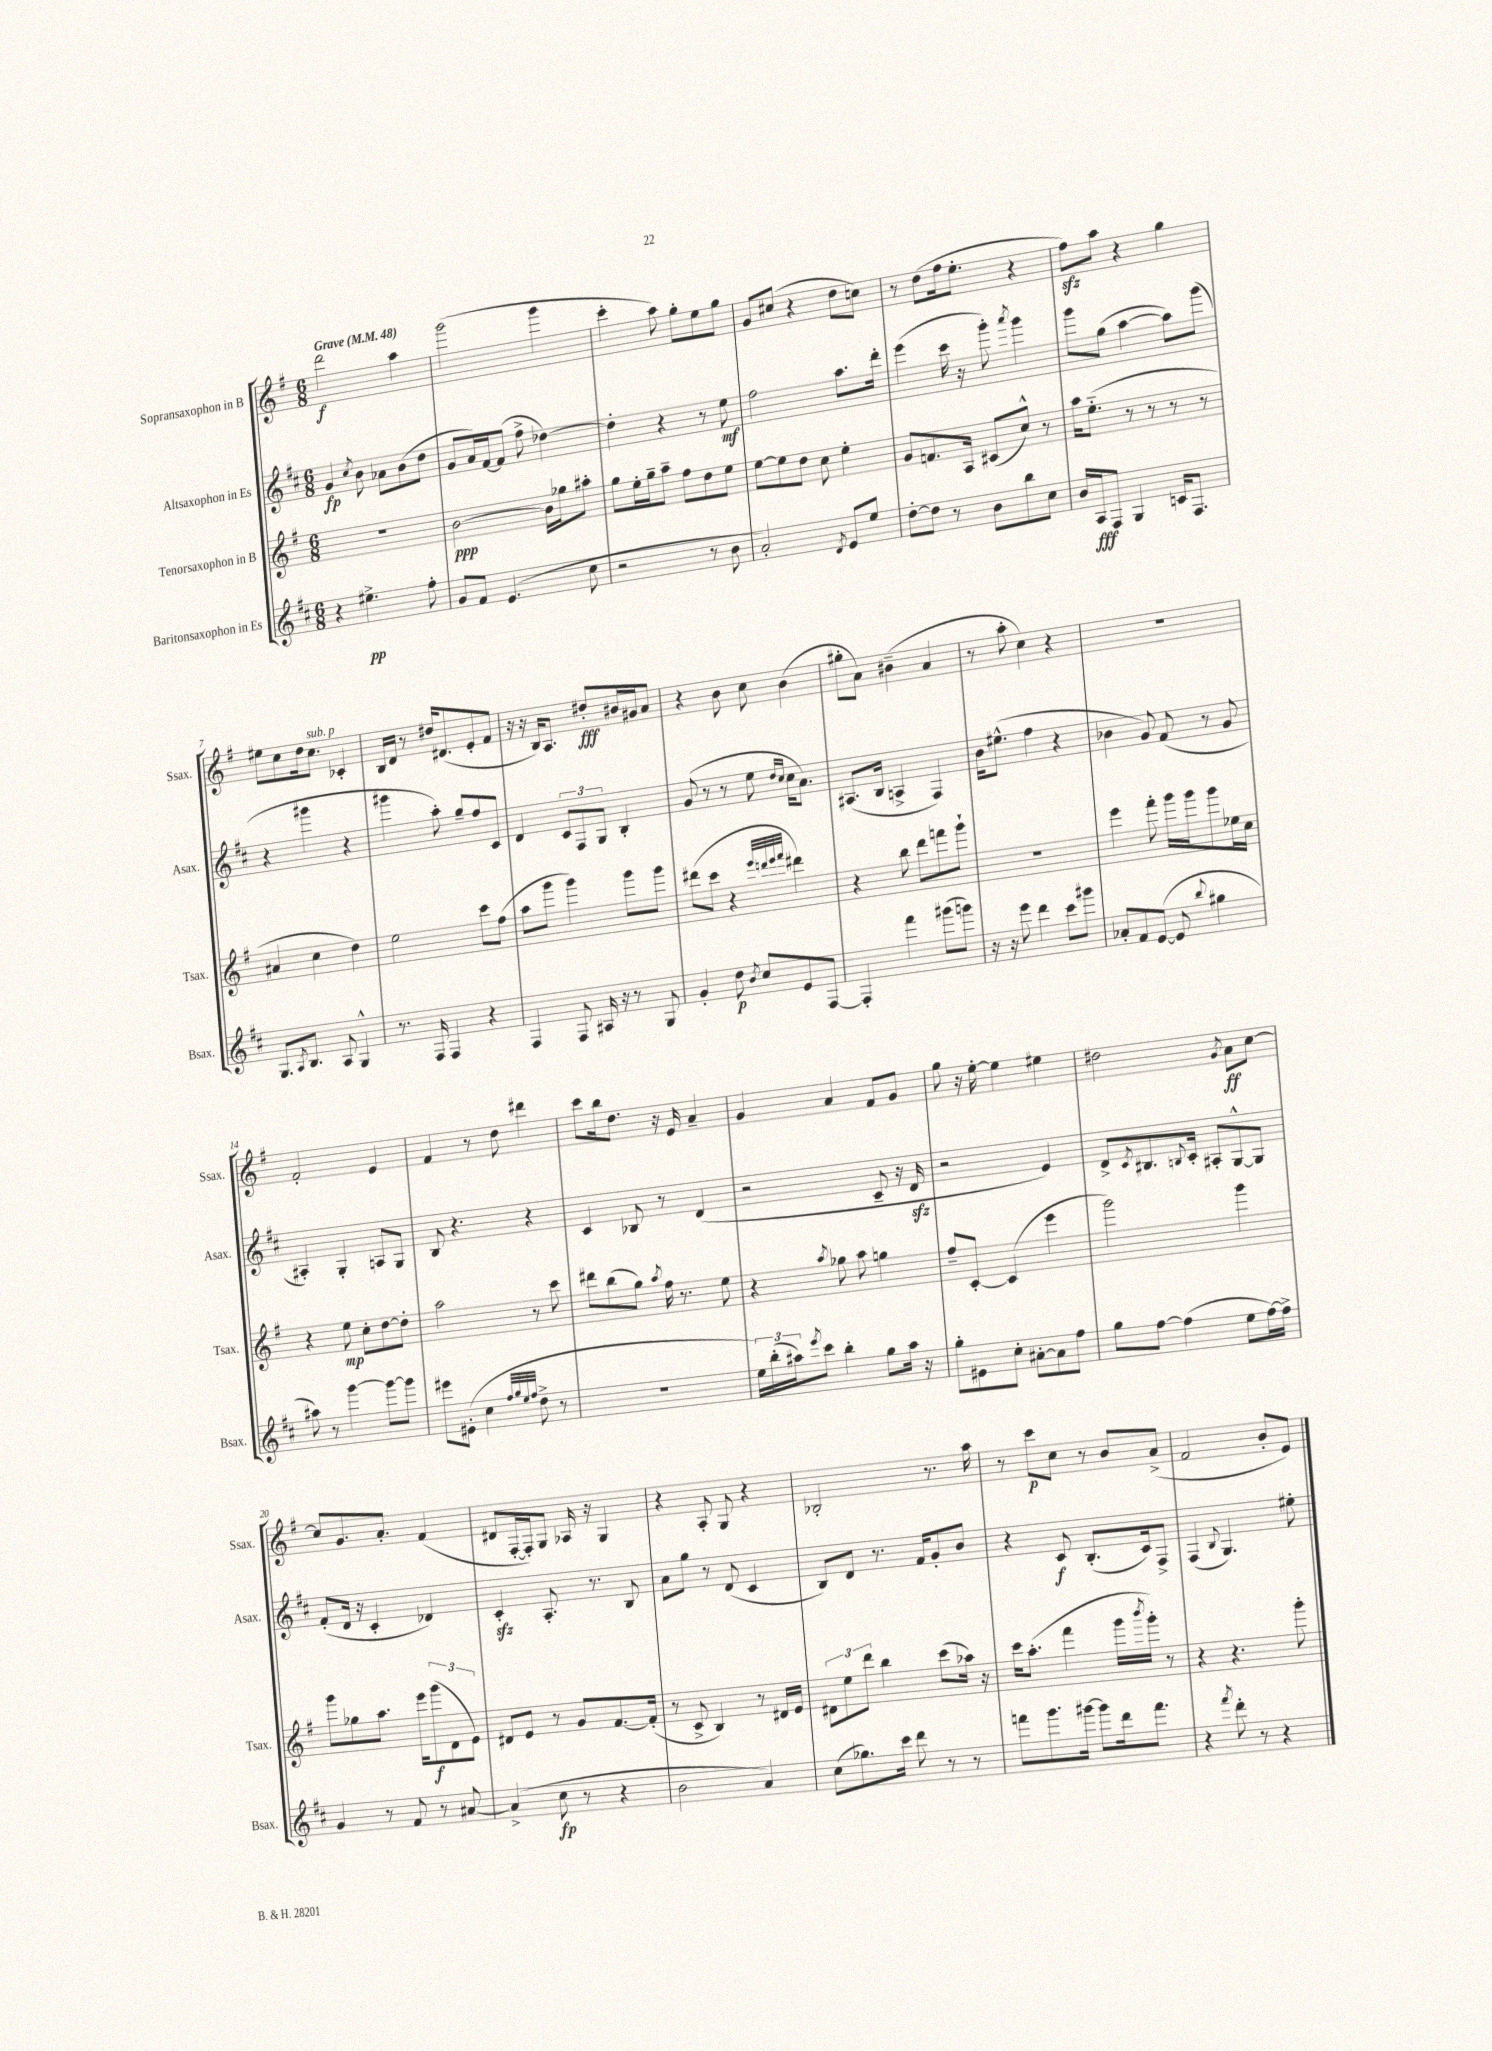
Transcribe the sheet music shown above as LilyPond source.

<<
\new StaffGroup <<
\new Staff = "s0" \with { instrumentName = "Sopransaxophon in B" shortInstrumentName = "Ssax." } {
    \clef treble \key g \major \numericTimeSignature \time 6/8 \tempo "Grave" 4 = 48
    d'''2\f a''4 |
    g'''2( g'''4 |
    c'''4-. a''8) g''8-. e''8 g''8 |
    g'8 cis''8( r4 d''8 c''8) |
    r8 d''8( fis''16 e''8.-. r4 |
    fis''8\sfz) a''8 r4 g''4 |
    eis''8 c''8 d''16 c''8.^\markup { \italic "sub. p" } ces'4-. |
    b16 d'16 r8 dis''16 dis'8.( e'8-. fis'8 |
    r16 r16 b16) a8. dis''8-.\fff bis'16 gis'16 a'8 |
    r4 b'8 c''8 b'4( |
    gis''8-. a'8) bis'4--( a'4 |
    r8 a''8-. c''4) r4 |
    R2. |
    fis'2-. e'4 |
    fis'4 r8 d''8 dis'''4 |
    c'''8 b''16 d''8. r16 e'16 a'4-- |
    g'4 a'4 fis'8 g'8 |
    g''8 r16 e''16~-. e''4 eis''4 |
    dis''2 \acciaccatura { g'8 } a'8\ff c''8~ |
    c''8 g'8. a'8.-. fis'4( |
    dis'8 fis16~-. fis16-.) g8 aes16 r16 g4 |
    r4 a8-. g8 r4 |
    bes2-. r8. a''16 |
    r8 c'''8\p c''8 r8 b'8 a'8->( |
    fis'2 b'8-. e'8) \bar "|." |
}
\new Staff = "s1" \with { instrumentName = "Altsaxophon in Es" shortInstrumentName = "Asax." } {
    \clef treble \key d \major \numericTimeSignature \time 6/8
    g'4\fp \acciaccatura { cis''8 } b'8 aes'8 b'8( d''8 |
    g'8 a'16) fis'16~ fis'8( fis''8-> des''4~) |
    des''4-. r4 r8 e''8\mf |
    fis''2 a''8. d'''16-. |
    e'''4( cis'''16 r16 g'''8-.) \acciaccatura { a'''8 } g'''4 |
    g'''8 g''8( a''4~ a''8) g'''8( |
    r4 gis'''4 r4 |
    gis'''4 a''8-.) g''8-- fis''8 cis'8 |
    d'4 \tuplet 3/2 { cis'8 fis8 g8 } b4-. |
    g'8( r8 r8 e''8 \grace { d''16 cis''16 } cis''16 a'8.) |
    ais8.( b16 a4-> fis4) |
    b'16 eis''8.-^( fis''4 r4 |
    bes'4 g'8) fis'8( r8 g'8 |
    ais4-.) g4-. a8 g8 |
    b8 r4. r4 |
    cis'4 bes8 r8 d'4( |
    r2 cis'8-- r16 d'16\sfz |
    r2 e'4) |
    d'8-> \acciaccatura { cis'8 } bis8. \appoggiatura { b8 } cis'16-. ais8-. g8~-^ g8 |
    fis'8-.( d'16 r16 cis'4-. des'4) |
    cis'4-.\sfz a8.-. r8. b8 |
    a'8 g''8 r8 d'8( cis'4 |
    b8) d'8 r8. fis'16 g'8-. b'8 |
    r4 cis'8\f b8.-.( cis'16) fis8-> |
    fis4( \appoggiatura { b8 } g4.) eis''8-. \bar "|." |
}
\new Staff = "s2" \with { instrumentName = "Tenorsaxophon in B" shortInstrumentName = "Tsax." } {
    \clef treble \key g \major \numericTimeSignature \time 6/8
    R2. |
    b'2~\ppp b'16 ges''16 ais''8-. |
    g''8 e''16-. g''16-- a''8-- fis''8 d''8 e''8 |
    e''8~ e''8 d''8 c''8 e''4-. |
    g'8 f'8. a16 cis'8( c''8-^) r8 |
    a''16 e''8.-_( r8 r8 r8 r8 |
    ais'4 c''4 d''4) |
    e''2 c'''8 fis''8( |
    a''8 g'''8 g'''4) g'''8 g'''8 |
    dis'''8( c'''8 r4 \grace { e'''32 d'''32 e'''32 fis'''32 } dis'''4) |
    r4 b''8 d'''8 f'''8 g'''8-! |
    R2. |
    e'''4 fis'''8-. g'''16 g'''16 g'''8 ees''16 c''16 |
    r4 e''8\mp c''8-. d''8~ d''8-. |
    a''2 r8 c'''8 |
    dis'''8 b''8( g''8) \acciaccatura { a''8 } fis''16 r8. e''8 |
    r4 \acciaccatura { a''8 } ges''8 a''8 g''4 |
    fis''8-- c'8~-. c'4( e'''4 |
    g'''2) g'''4 |
    g'''8 ges''8 a''8. e'''16 \tuplet 3/2 { g'''8\f( d'8 e'8) } |
    dis'8 e'8 r8 g'8 fis'8.~ fis'16-.( |
    r8 c'8-> b4) r8 dis'16 e'16 |
    \tuplet 3/2 { dis'8 e''8 d'''8 } b''4 c'''8( aes''16) r16 |
    c'''16 a''8.-.( fis'''4 g'''16 \acciaccatura { b'''8 } g'''16-.) r8 |
    r4 r4. g'''8-. \bar "|." |
}
\new Staff = "s3" \with { instrumentName = "Baritonsaxophon in Es" shortInstrumentName = "Bsax." } {
    \clef treble \key d \major \numericTimeSignature \time 6/8
    r4 eis''4.->\pp fis''8-. |
    g'8 fis'8 e'4.( cis''8 |
    r2 r8 b'8 |
    a'2-.) \acciaccatura { d'8 } e'8 e''8 |
    d''8~-. d''8 r8 b'8 b''8 cis''8 |
    b'16 a16\fff fis8 g4 c'16 fis8. |
    g8. \acciaccatura { a8 } b8. a8 g4-^ |
    r8. fis16 fis4 r4 |
    fis4 fis8 ais16 r16 r8 g8 |
    g'4-. d''8\p \acciaccatura { b'8 } cis''8 e'8 fis8~ |
    fis4-. fis'''4 gis'''8( g'''8) |
    r16 r16 e'''8 d'''4 cis'''8 gis'''8 |
    aes'8-. fis'8 e'8~( e'8 \appoggiatura { b''8 } gis''4 |
    ais''8) r8 g'''4~ g'''8~ g'''8 |
    eis'''8 eis'8-.( cis''4 \grace { fis''32 g''32 e''32 fis''32 } d''8-> r8 |
    R2. |
    \tuplet 3/2 { e''16) b''16-.( ais''16) } \acciaccatura { e'''8 } cis'''8 b''4-. g''8 ais''16 r16 |
    g''8-. eis'8 cis''8-. ais'8~-. ais'8 fis''8 |
    g''8 fis''8~ fis''4( e''8 fis''16~) fis''16-> |
    g'4 r8 fis'8 r8 ais'8~ |
    ais'4->( cis''8\fp r8 r4 |
    b'2 a'4) |
    cis''8( ges''8.) cis'''16 d'''8 r8 r8 |
    f'''8 g'''8. gis'''16~ gis'''8 d'''16 f'''8. |
    r4 \acciaccatura { fis'''8 } d'''8-. r8 r4 \bar "|." |
}
>>
>>
